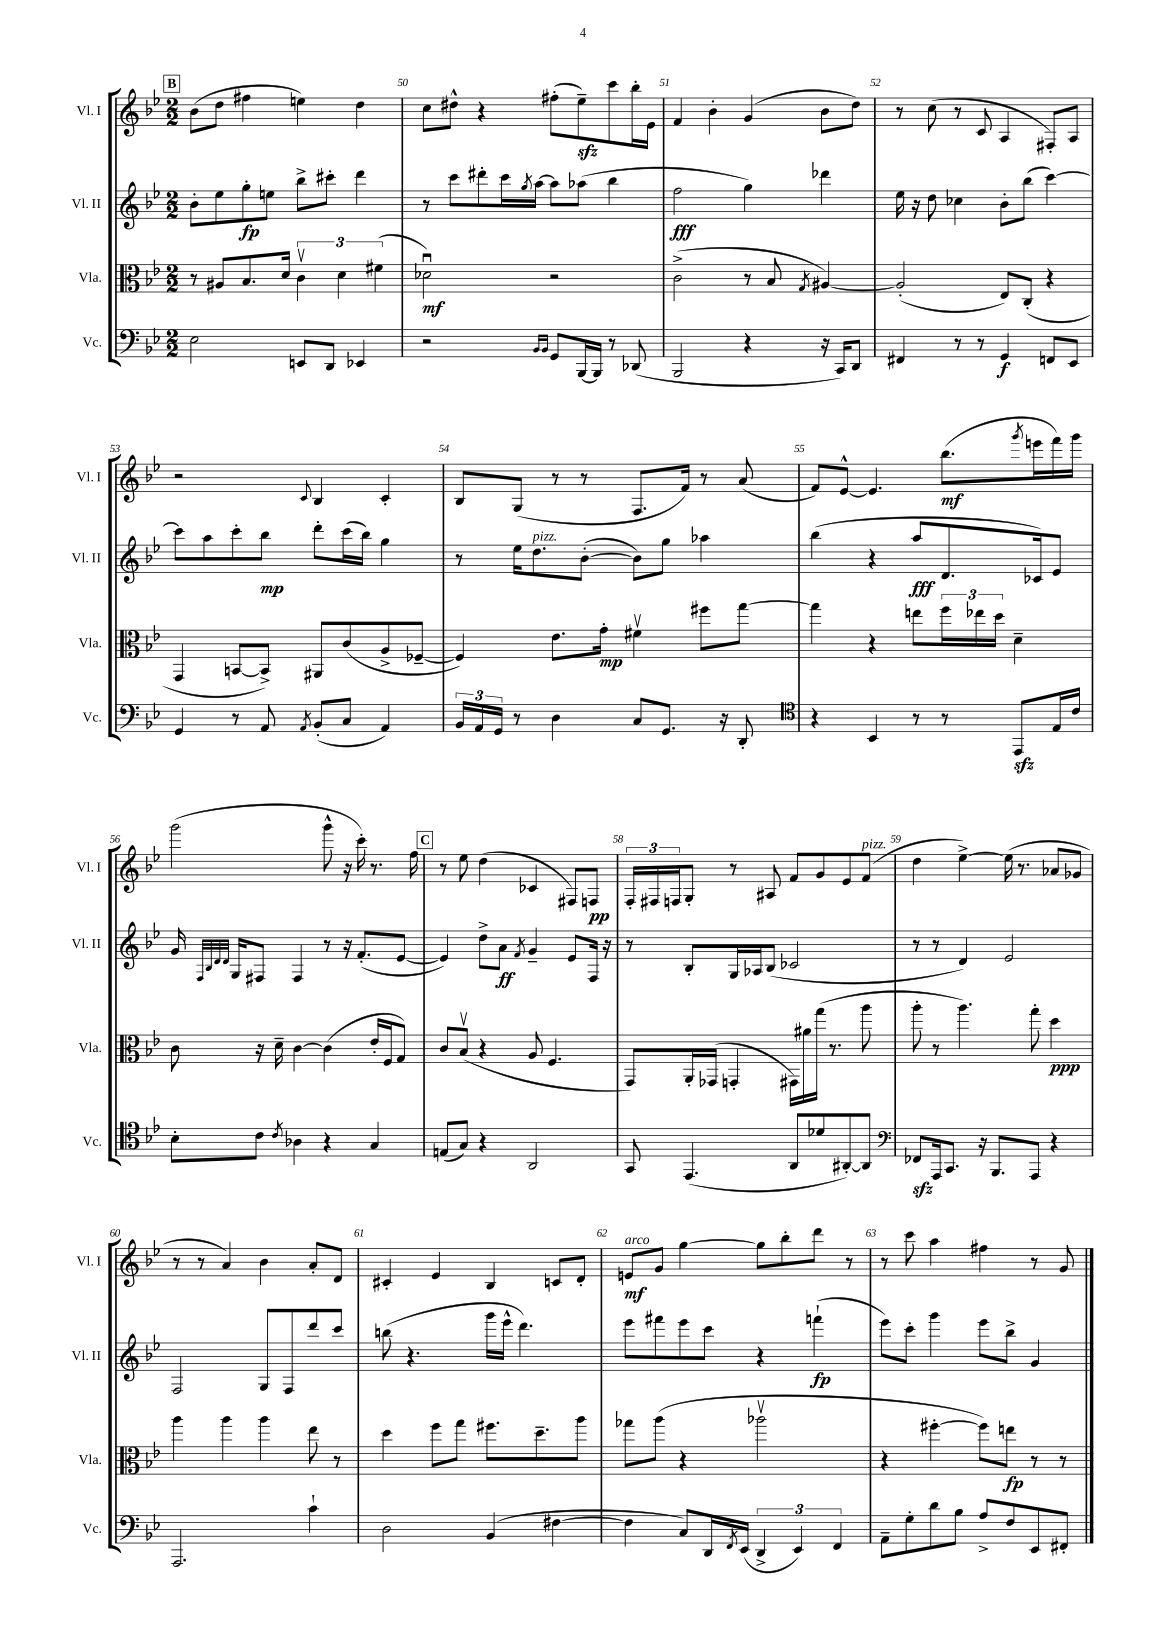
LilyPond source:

<<
\new StaffGroup <<
\new Staff = "s0" \with { instrumentName = "Vl. I" shortInstrumentName = "Vl. I" } {
    \clef treble \key bes \major \numericTimeSignature \time 2/2
    \mark \markup { \box "B" } bes'8( d''8 fis''4 e''4) d''4 |
    c''8 dis''8-^ r4 fis''8-.( ees''8--\sfz) c'''8 bes''16-. ees'16 |
    f'4 bes'4-. g'4( bes'8 d''8) |
    r8 c''8( r8 c'8 a4 fis8-.) a8 |
    r2 \appoggiatura { c'8 } bes4 c'4-. |
    bes8 g8( r8 r8 f8. f'16) r8 a'8( |
    f'8) ees'8~-^ ees'4. bes''8.\mf( \acciaccatura { g'''8 } e'''16 f'''16) g'''16 |
    g'''2( g'''8-^ r16 c'''16-.) r8. f''16 |
    \mark \markup { \box "C" } r8 ees''8 d''4( ces'4 fis8) f8\pp |
    \tuplet 3/2 { f16-. fis16 f16 } g8-. r8 ais8 f'8 g'8 ees'8 f'8^\markup { \italic "pizz." }( |
    d''4 ees''4~->) ees''16( r8. aes'8 ges'8 |
    r8 r8 a'4) bes'4 a'8-. d'8 |
    cis'4-. ees'4 bes4 c'8 d'8-. |
    e'8\mf^\markup { \italic "arco" } g'8 g''4~ g''8 bes''8-. d'''8 r8 |
    r8 c'''8 a''4 fis''4 r8 g'8 \bar "|." |
}
\new Staff = "s1" \with { instrumentName = "Vl. II" shortInstrumentName = "Vl. II" } {
    \clef treble \key bes \major \numericTimeSignature \time 2/2
    \mark \markup { \box "B" } bes'8-. ees''8 g''8-.\fp e''8 bes''8-> cis'''8-. d'''4 |
    r8 c'''8 dis'''8-. c'''16 \acciaccatura { g''8 } a''16~ a''8 aes''8( bes''4 |
    f''2\fff g''4) des'''4 |
    ees''16 r16 d''8 ces''4 bes'8-. bes''8( c'''4~) |
    c'''8 a''8 c'''8-. bes''8\mp d'''8-. c'''16( bes''16) g''4 |
    r8 ees''16 d''8.^\markup { \italic "pizz." } bes'8~-.( bes'8) g''8 aes''4 |
    bes''4( r4 a''8\fff d'8. ces'16) ees'8 |
    g'16 \grace { f32 bes32 d'32 d'32 } g16 fis8 fis4 r8 r16 f'8.-.( ees'8~ |
    \mark \markup { \box "C" } ees'4) d''8-> a'8\ff \acciaccatura { f'8 } g'4-- ees'8 f16 r16 |
    r8 bes8-. g16 aes16 bes8( ces'2 |
    r8 r8 d'4) ees'2 |
    f2 g8 f8 d'''8 c'''8 |
    b''8( r4. g'''16 ees'''16-^ d'''4.) |
    ees'''8 fis'''8 ees'''8 c'''8 r4 f'''4-!\fp( |
    ees'''8) c'''8-. g'''4 ees'''8 bes''8-> g'4 \bar "|." |
}
\new Staff = "s2" \with { instrumentName = "Vla." shortInstrumentName = "Vla." } {
    \clef alto \key bes \major \numericTimeSignature \time 2/2
    \mark \markup { \box "B" } r8 ais8 bes8. d'16 \tuplet 3/2 { c'4\upbow d'4 fis'4( } |
    des'2\downbow\mf) r2 |
    c'2->( r8 bes8 \acciaccatura { g8 } ais4~) |
    ais2-.( ees8) c8-.( r4 |
    g,4 b,8~ b,8->) ais,8 c'8( a8-> fes8~-- |
    fes4) ees'8. g'16-.\mp fis'4\upbow fis''8 g''8~ |
    g''4 r4 e''8 \tuplet 3/2 { f''16 ees''16 d''16 } d'4-- |
    c'8 r16 d'16-- c'4~ c'4( ees'16-. f16 g8) |
    \mark \markup { \box "C" } c'8 bes8\upbow( r4 a8 f4. |
    g,8) a,16-. ges,16( g,4-. gis,16) ais'16 g''16( r8. a''8 |
    a''8-. r8 a''4.) g''8-. d''4\ppp |
    a''4 a''4 a''4 ees''8 r8 |
    d''4 f''8 g''8 fis''8. d''8.-- a''8 |
    ges''8 a''8( r4 aes''2\upbow |
    r4 fis''4~-. fis''8) e''8\fp r8 r8 \bar "|." |
}
\new Staff = "s3" \with { instrumentName = "Vc." shortInstrumentName = "Vc." } {
    \clef bass \key bes \major \numericTimeSignature \time 2/2
    \mark \markup { \box "B" } ees2 e,8 d,8 ees,4 |
    r2 \grace { bes,16 bes,16 } g,8 bes,,16~ bes,,16 r8 des,8( |
    bes,,2 r4 r16 c,16) d,8 |
    fis,4 r8 r8 g,4\f f,8 ees,8 |
    g,4 r8 a,8 \acciaccatura { a,8 } bes,8-.( c8 a,4) |
    \tuplet 3/2 { bes,16 a,16 g,16 } r8 d4 c8 g,8. r16 d,8-. |
    \clef tenor r4 bes,4 r8 r8 ees,8\sfz ees16 c'16 |
    bes8-. c'8 \acciaccatura { c'8 } aes4 r4 g4 |
    \mark \markup { \box "C" } e8( g8) r4 a,2 |
    g,8 ees,4.( a,8 des'8 ais,8~-.) ais,8 |
    \clef bass fes,8\sfz a,,16 c,8. r16 bes,,8. a,,8 r4 |
    a,,2. c'4-! |
    d2 bes,4( fis4~ |
    fis4 c8) d,16 \acciaccatura { f,8 } ees,16( \tuplet 3/2 { d,4-> ees,4) f,4 } |
    a,8-- g8-. d'8 bes8 a8-> f8 ees,8 fis,8-. \bar "|." |
}
>>
>>
\layout { \context { \Score currentBarNumber = #49 \override BarNumber.break-visibility = ##(#f #t #t) barNumberVisibility = #all-bar-numbers-visible } }
